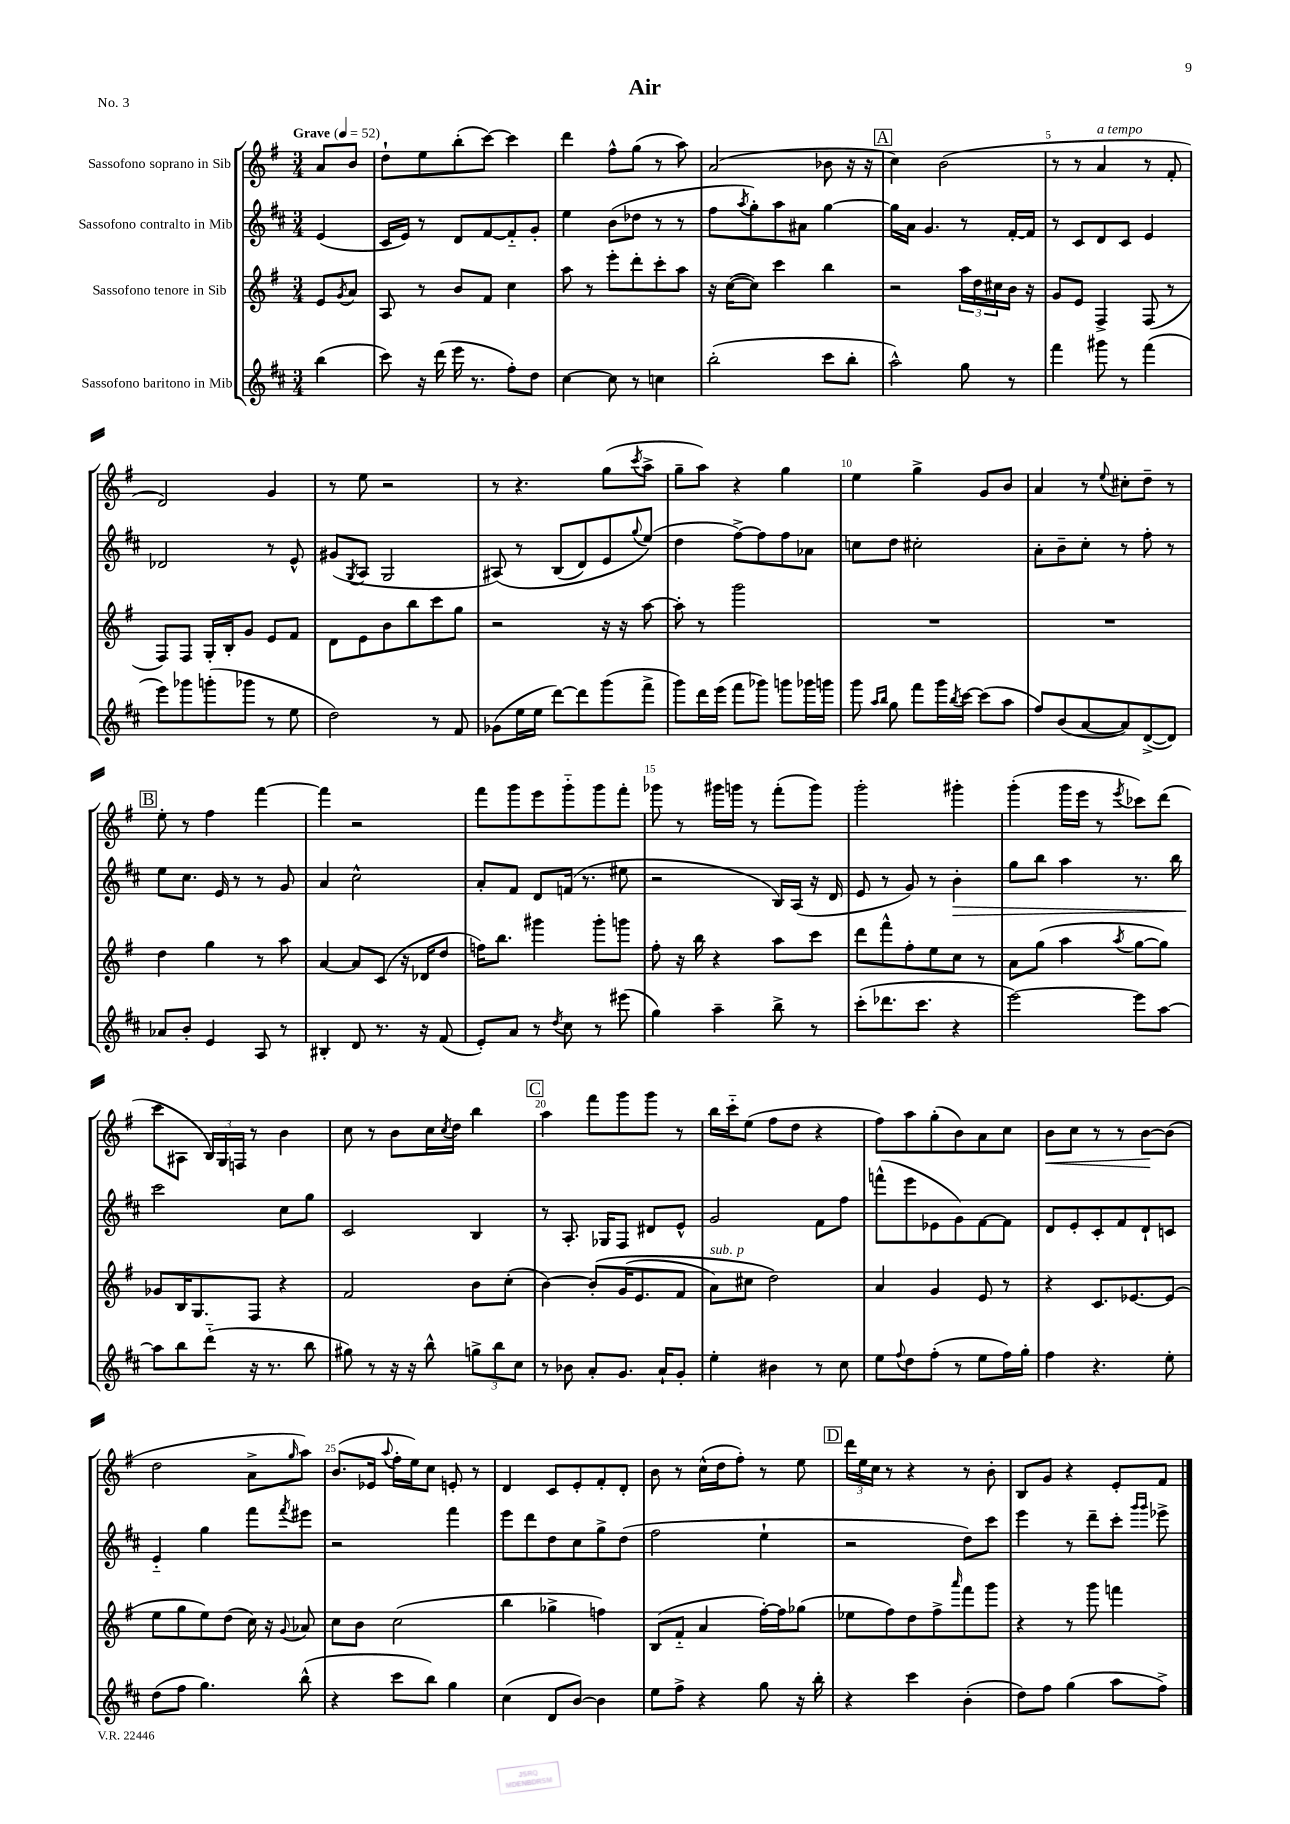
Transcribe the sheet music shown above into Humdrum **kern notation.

**kern	**kern	**kern	**kern
*staff4	*staff3	*staff2	*staff1
*clefG2	*clefG2	*clefG2	*clefG2
*k[f#c#]	*k[f#]	*k[f#c#]	*k[f#]
*M3/4	*M3/4	*M3/4	*M3/4
*MM52	*MM52	*MM52	*MM52
(4bb	8e	(4e	8a
.	8qg	.	.
.	8a	.	8b
=	=	=	=
8ccc#)	8A	16c#	8dd`
.	.	16e)	.
16r	8r	8r	8ee
(16ddd	.	.	.
16eee	8b	8d	(8bb'
8.r	.	.	.
.	8f#	[8f#	[8ccc)
8ff#')	4cc	8f#'~]	4ccc]
8dd	.	8g'	.
=	=	=	=
[4cc#	8aa	4ee	4ddd
.	8r	.	.
8cc#]	8eee'	(8b	8ff#^^
8r	8ddd'	8dd-	(8gg
4cc	8ccc'	8r	8r
.	8aa	8r	8aa)
=	=	=	=
(2bb'	16r	8ff#	(2a
.	([16cc	.	.
.	.	8qaa	.
.	8cc])	8gg')	.
.	4ccc	8aa	.
.	.	8a#	.
8ccc#	4bb	[4gg	8b-
8bb'	.	.	16r
.	.	.	16r
=	=	=	=
2aa^^)	2r	16gg]	4cc)
.	.	16a	.
.	.	4.g	.
.	.	.	(2b
8gg	24aa	8r	.
.	24dd	.	.
.	24cc#	.	.
8r	16b	[16f#'	.
.	16r	16f#]	.
=	=	=	=
4fff#	8g	8r	8r
.	8e	8c#	8r
8ggg#	4F#^	8d	4a
8r	.	8c#	.
(4fff#	(8F#	4e	8r
.	8r	.	8f#'
=	=	=	=
8eee)	8F#)	2d-	2d)
8ggg-	8F#	.	.
(8ggg'	16G'	.	.
.	16B'	.	.
8ggg-	8g	.	.
8r	8e	8r	4g
8ee	8f#	8e^^	.
=	=	=	=
2dd)	8d	(8g#	8r
.	.	8qG	.
.	8e	8A	8ee
.	8b	2G	2r
.	8bb	.	.
8r	8ccc	.	.
8f#	8gg	.	.
=	=	=	=
(8g-	2r	&(8A#)	8r
16ee	.	8r	4.r
16ee	.	.	.
[8ddd)	.	(8B	.
8ddd]	.	8d)	.
(8ggg	16r	8e	(8gg
.	16r	.	.
.	.	8qqgg	8qccc
8fff#^	[8aa	(8ee&)	8aa^
=	=	=	=
8ggg)	8aa']	4dd	8gg~
16ddd	8r	.	8aa)
(16eee	.	.	.
8fff#	2ggg	[8ff#^)	4r
8ggg-)	.	8ff#]	.
8ggg	.	8ff#	4gg
16ggg-	.	8a-	.
16ggg	.	.	.
=	=	=	=
8ggg	2.r	8cc	4ee
16qqaa	.	.	.
16qqbb	.	.	.
8gg	.	8dd	.
8fff#	.	2cc#'	4gg^
16ggg	.	.	.
8qbb	.	.	.
[16ccc#	.	.	.
(8ccc#]	.	.	8g
8aa	.	.	8b
=	=	=	=
8ff#)	2.r	8a'	4a
(8b	.	8b~	.
[8a	.	8cc#'	8r
.	.	.	8qqee
8a])	.	8r	8cc#'
([8d^	.	8ff#'	8dd~
8d])	.	8r	8r
=	=	=	=
8a-	4dd	8ee	8ee'
8b'	.	8.cc#	8r
4e	4gg	.	4ff#
.	.	16e	.
.	.	8r	.
8A	8r	8r	[4fff#
8r	8aa	8g	.
=	=	=	=
4B#'	[4a	4a	4fff#]
8d	8a]	2cc#^^	2r
8.r	(8c	.	.
.	16r	.	.
16r	16d-	.	.
(8f#	8dd	.	.
=	=	=	=
8e')	16ff)	8a'	8fff#
.	8.bb	.	.
8a	.	8f#	8ggg
8r	4ggg#	8d	8eee
8qdd	.	.	.
8cc#	.	(16f	8ggg'~
.	.	8.r	.
8r	8ggg#'	.	8ggg
(8eee#	8ggg	8ee#	8fff#'
=	=	=	=
4gg)	8ff#'	2r	8ggg-
.	16r	.	8r
.	16bb	.	.
4aa~	4r	.	16ggg#
.	.	.	16ggg
.	.	.	8r
8bb^	8aa	16B)	(8fff#'
.	.	(16A	.
8r	8ccc	16r	8ggg)
.	.	16d	.
=	=	=	=
(8ccc#'	8ddd	8e	2ggg'
8.ddd-	8fff#^^	8r	.
.	8ff#'	8g)	.
8.ccc#	.	.	.
.	8ee	8r	.
4r	8cc	4b'	4ggg#'
.	8r	.	.
=	=	=	=
[2eee)	8a	8gg	(4ggg'
.	(8gg	8bb	.
.	4aa	4aa	16ggg
.	.	.	16eee
.	.	.	8r
.	8qaa	.	8qeee
8eee]	[8gg	8.r	8ccc-)
[8aa	8gg])	.	(8ddd
.	.	16bb	.
=	=	=	=
8aa]	8g-	2ccc#	8ccc
8bb	16B	.	8A#
.	8.G	.	.
(8ddd'~	.	.	24B)
.	.	.	24G
.	.	.	24F
16r	8F#	.	8r
8.r	.	.	.
.	4r	8cc#	4b
8bb	.	8gg	.
=	=	=	=
8gg#)	2f#	2c#	8cc
8r	.	.	8r
16r	.	.	8b
16r	.	.	.
8bb^^	.	.	16cc
.	.	.	8qcc
.	.	.	16dd
12gg^	8b	4B	4bb
12bb	.	.	.
.	(8cc'	.	.
12cc#	.	.	.
=	=	=	=
8r	[4b)	8r	4aa
8b-	.	8.A'	.
8a'	&(8b']	.	8fff#
.	.	16G-	.
8.g	(16g	8F#	8ggg
.	8.e	.	.
.	.	8d#	8ggg
16a`	.	.	.
8g'	8f#	8e^^	8r
=	=	=	=
4ee'	8a)	2g	16bb
.	.	.	16ccc'~
.	8cc#	.	(8ee
4b#	2dd&)	.	8ff#
.	.	.	8dd
8r	.	8f#	4r
8cc#	.	8ff#	.
=	=	=	=
8ee	4a	(8fff^^	8ff#)
8qqff#	.	.	.
8dd	.	8eee	8aa
(8ff#'	4g	8e-	(8gg'
8r	.	8g)	8b)
8ee	8e	[8f#	8a
16ff#)	8r	8f#]	8cc
16gg'	.	.	.
=	=	=	=
4ff#	4r	8d	8b
.	.	8e'	8cc
4.r	8.c	8c#'	8r
.	.	8f#	8r
.	[8.e-	.	.
.	.	8d`	[8b
8ee'	(8e-]	8c	(8b]
=	=	=	=
(8dd	8ee	4e'~	2dd
8ff#	8gg	.	.
4.gg)	8ee)	4gg	.
.	(8dd	.	.
.	16cc)	8fff#	8a^
.	16r	.	.
.	8qqg	8qfff#	16qqgg
(8bb^^	8a-	8eee#	8aa)
=	=	=	=
4r	8cc	2r	(8.b
.	8b	.	.
.	.	.	16e-
.	.	.	8qqaa
8ccc#	(2cc	.	16ff#'
.	.	.	16ee)
8bb)	.	.	8cc
4gg	.	4fff#	8e'
.	.	.	8r
=	=	=	=
(4cc#	4bb	8eee	4d
.	.	8ddd	.
8d	4gg-^	8dd	8c
[8b)	.	8cc#	8e'
4b]	4ff)	8gg^	8f#'
.	.	(8dd	8d'
=	=	=	=
8ee	(8B	2ff#	8b
8ff#^	8f#'~	.	8r
4r	4a	.	(16cc^^
.	.	.	16dd
.	.	.	8ff#')
8gg	[16ff#')	4ee`	8r
.	16ff#]	.	.
16r	(8gg-	.	8ee
16bb'	.	.	.
=	=	=	=
4r	8ee-	2r	24ddd
.	.	.	24ee
.	.	.	24cc
.	8ff#)	.	8r
4ccc#	8dd	.	4r
.	8ff#^	.	.
.	16qqaaa	.	.
(4b'	8fff#	8dd)	8r
.	8ggg	8ccc#	8b'
=	=	=	=
8dd)	4r	4eee	8B
8ff#	.	.	8g
(4gg	8r	8r	4r
.	8ggg	8ddd~	.
8aa	4fff	8ccc#'	8e'
.	.	16qqggg	.
.	.	16qqggg	.
8ff#^)	.	8eee-^	8f#
==	==	==	==
*-	*-	*-	*-
